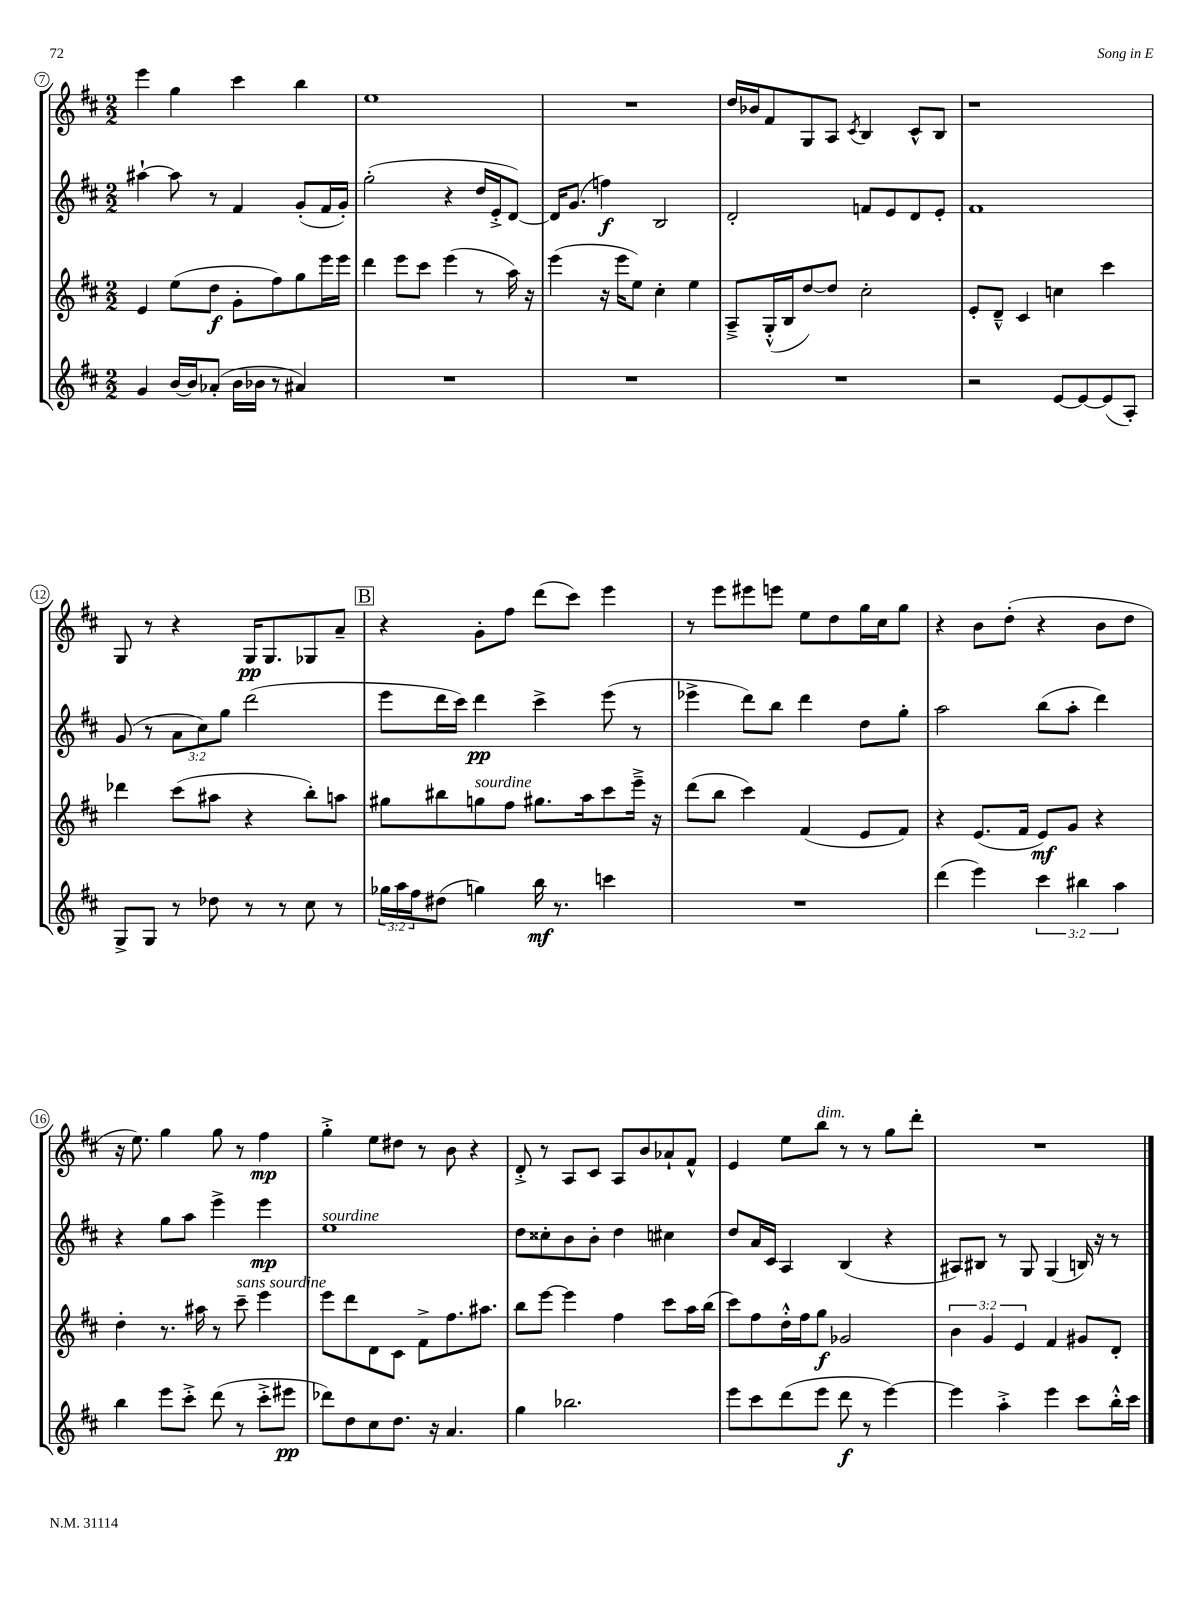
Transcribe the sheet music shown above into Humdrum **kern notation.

**kern	**kern	**kern	**kern
*staff4	*staff3	*staff2	*staff1
*clefG2	*clefG2	*clefG2	*clefG2
*k[f#c#]	*k[f#c#]	*k[f#c#]	*k[f#c#]
*M2/2	*M2/2	*M2/2	*M2/2
4g	4e	[4aa#`	4eee
[16b	(8ee	8aa#]	4gg
16b]	.	.	.
(8a-'	8dd	8r	.
16b	8g'	4f#	4ccc#
16b-	.	.	.
8r	8ff#)	.	.
4a#)	8gg	(8g'	4bb
.	16eee	16f#	.
.	16eee	16g')	.
=	=	=	=
1r	4ddd	(2gg'	1ee
.	8eee	.	.
.	8ccc#	.	.
.	(4eee	4r	.
.	8r	16dd	.
.	.	16e'^	.
.	16aa)	[8d)	.
.	16r	.	.
=	=	=	=
1r	(4eee	16d]	1r
.	.	(8.g	.
.	16r	4ff)	.
.	16eee	.	.
.	8ee)	.	.
.	4cc#'	2B	.
.	4ee	.	.
=	=	=	=
1r	8A~^	2d'	16dd
.	.	.	16b-
.	(16G'^^	.	8f#
.	16B	.	.
.	[8dd)	.	8G
.	8dd]	.	8A
.	.	.	8qc#
.	2cc#'	8f	4B
.	.	8e	.
.	.	8d	8c#^^
.	.	8e'	8B
=	=	=	=
2r	8e'	1f#	1r
.	8d~^^	.	.
.	4c#	.	.
[8e	4cc	.	.
8e_	.	.	.
(8e]	4ccc#	.	.
8A')	.	.	.
=	=	=	=
8G^	4ddd-	(8g	8G
8G	.	8r	8r
8r	(8ccc#	12a	4r
.	.	12cc#)	.
8dd-	8aa#	.	.
.	.	12gg	.
8r	4r	(2ddd	16G
.	.	.	8.G
8r	.	.	.
8cc#	8bb')	.	8G-
8r	8aa	.	8a~
=	=	=	=
24gg-	8gg#	8eee	4r
24aa	.	.	.
24ff#	.	.	.
(8dd#	8bb#	16ddd	.
.	.	16ccc#)	.
4gg)	8gg	4ddd	8g'
.	8ff#	.	8ff#
16bb	8.gg#	4ccc#^	(8ddd
8.r	.	.	.
.	.	.	8ccc#)
.	16aa	.	.
4ccc	8ccc#	(8eee	4eee
.	16eee~^	8r	.
.	16r	.	.
=	=	=	=
1r	(8ddd	4eee-^	8r
.	8bb	.	8eee
.	4ccc#)	8ddd)	8eee#
.	.	8bb	8eee
.	(4f#	4ddd	8ee
.	.	.	8dd
.	8e	8dd	16gg
.	.	.	16cc#
.	8f#)	8gg'	8gg
=	=	=	=
(4ddd	4r	2aa	4r
4eee)	(8.e	.	8b
.	.	.	(8dd'
.	16f#	.	.
6ccc#	8e)	(8bb	4r
.	8g	8aa'	.
6bb#	.	.	.
.	4r	4ddd)	8b
6aa	.	.	.
.	.	.	8dd
=	=	=	=
4bb	4dd'	4r	16r
.	.	.	8.ee)
8eee	8.r	8gg	4gg
8ccc#'^	.	8aa	.
.	16aa#	.	.
(8ddd	8r	4eee^	8gg
8r	8ccc#~	.	8r
8ccc#'^	4eee	4eee	4ff#
8eee#	.	.	.
=	=	=	=
8ddd-)	8eee	1ee	4gg'^
8dd	8ddd	.	.
8cc#	8d	.	8ee
8.dd	8c#	.	8dd#
.	8f#^	.	8r
16r	.	.	.
4.a	8.ff#	.	8b
.	.	.	4r
.	8.aa#	.	.
=	=	=	=
4gg	8bb	8dd	8d'^
.	[8eee	8cc##'	8r
2.bb-	4eee]	8b	8A
.	.	8b'	8c#
.	4ff#	4dd	8A
.	.	.	8b
.	8ccc#	4cc#	8a-`
.	16aa	.	8f#^^
.	(16bb	.	.
=	=	=	=
8eee	8ccc#)	8dd	4e
8ccc#	8ff#	16a	.
.	.	16c#	.
(8ddd	16dd'^^	4A	8ee
.	16ff#	.	.
8eee	8gg	.	8bb
8ddd	2g-	(4B	8r
8r	.	.	8r
[4eee)	.	4r	8gg
.	.	.	8ddd'
=	=	=	=
4eee]	6b	8A#)	1r
.	.	8B#	.
.	6g	.	.
4aa'^	.	8r	.
.	6e	.	.
.	.	8G	.
4eee	4f#	(4G	.
8ccc#	8g#	16B)	.
.	.	16r	.
16bb'^^	8d'	8r	.
16ccc#	.	.	.
==	==	==	==
*-	*-	*-	*-
